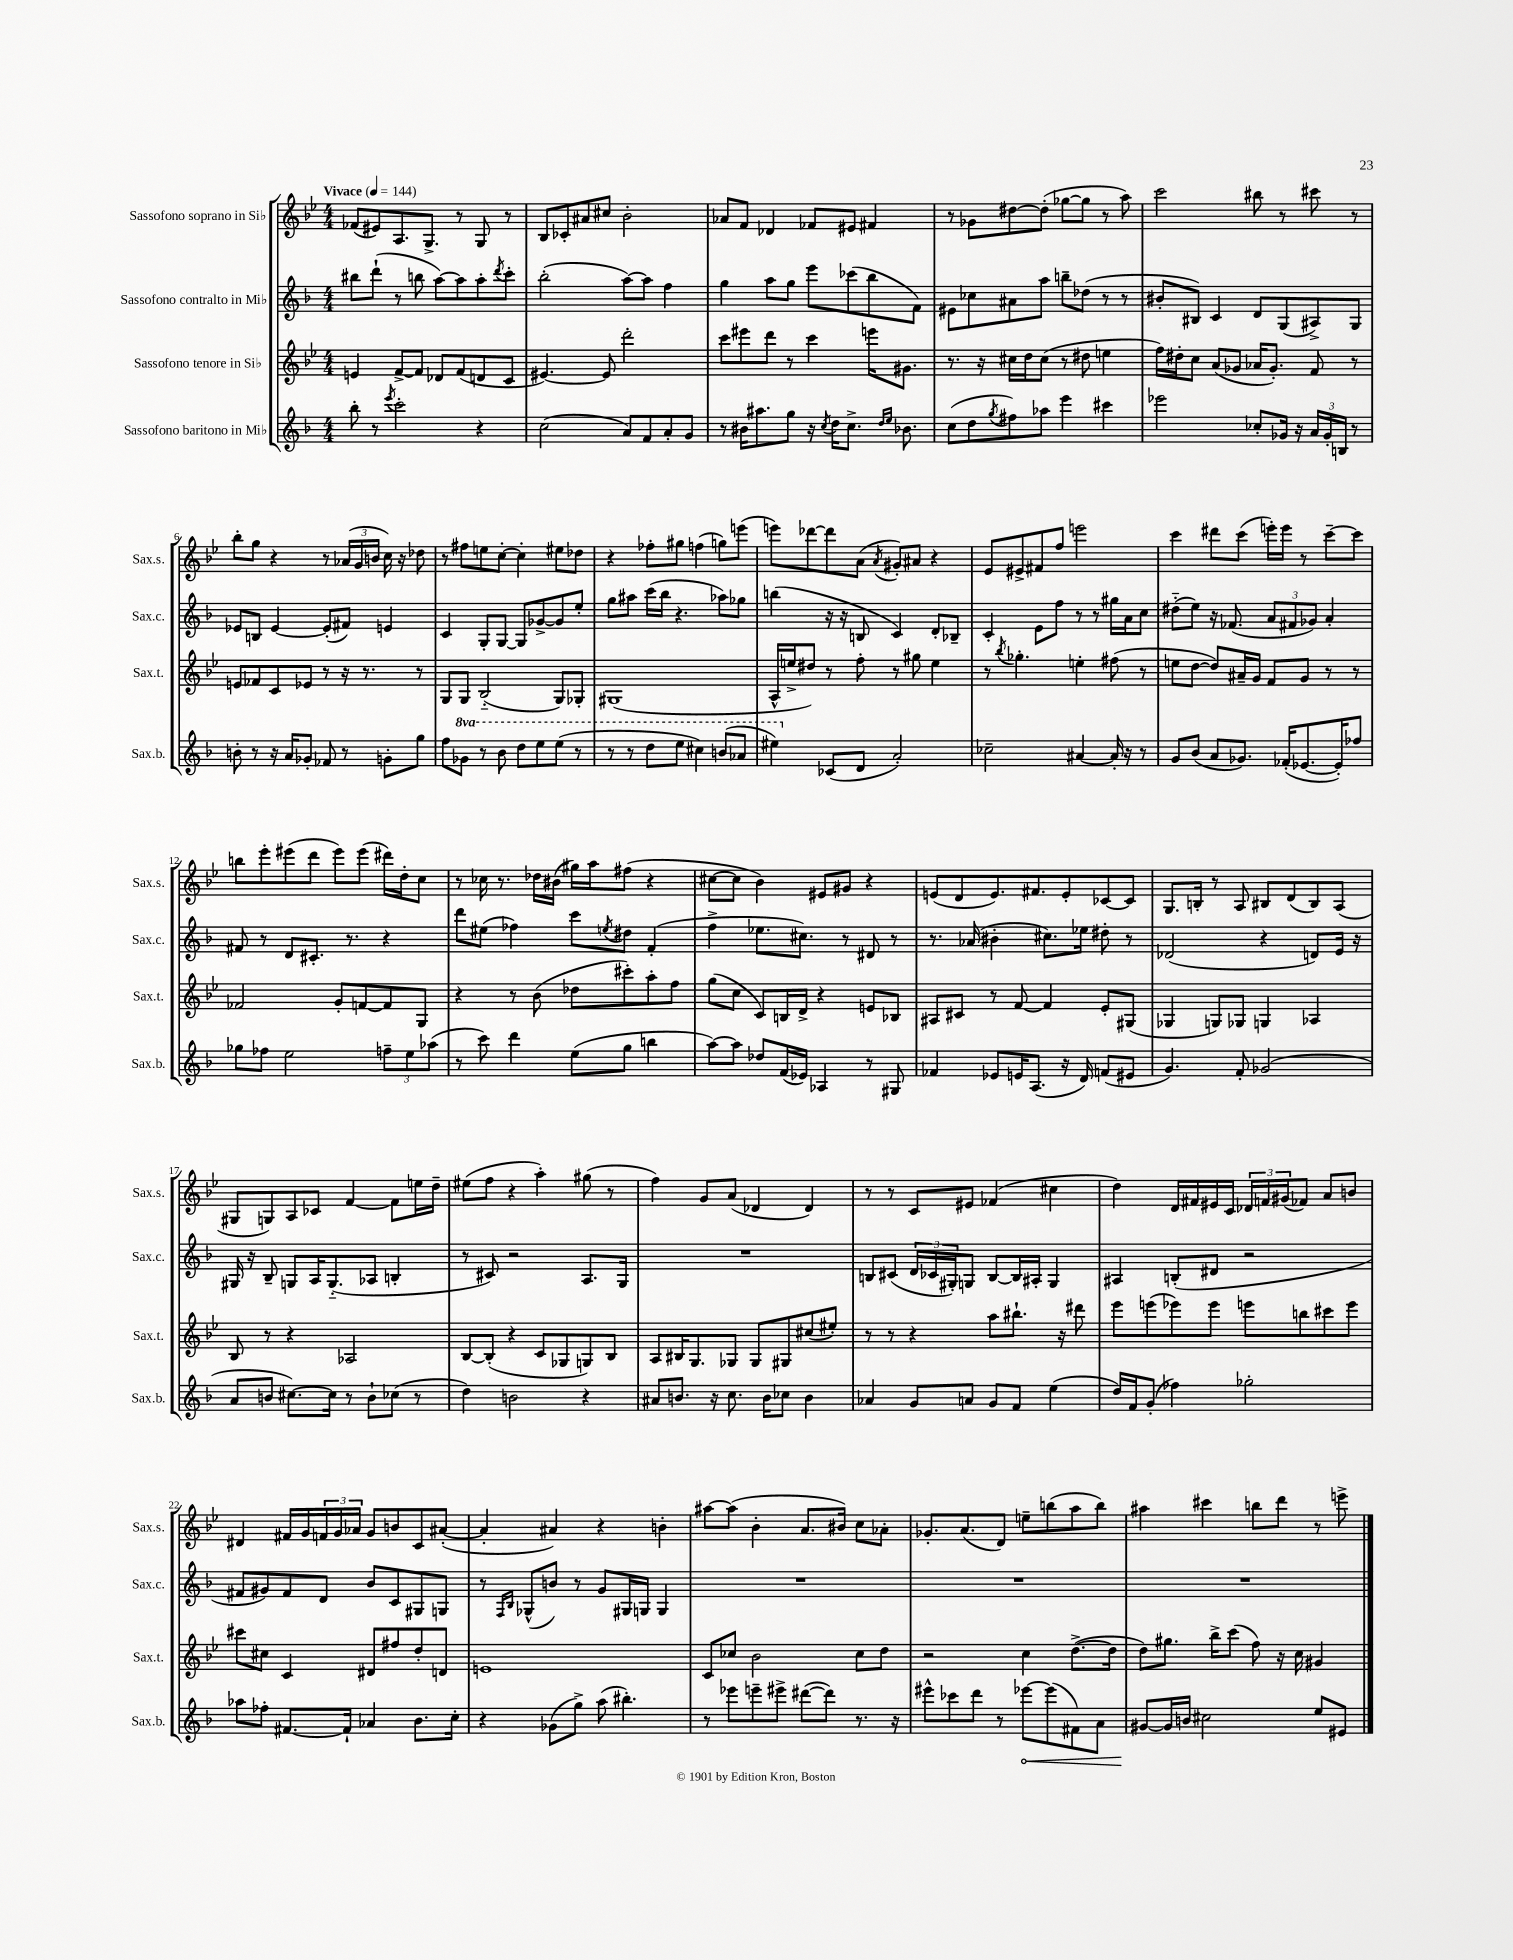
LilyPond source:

<<
\new StaffGroup <<
\new Staff = "s0" \with { instrumentName = "Sassofono soprano in Sib" shortInstrumentName = "Sax.s." } {
    \clef treble \key bes \major \numericTimeSignature \time 4/4 \tempo "Vivace" 4 = 144
    fes'8( eis'8) a8. g8.-> r8 g8 r8 |
    bes8 ces'8-. ais'8 cis''8 bes'2-. |
    aes'8 f'8 des'4 fes'8 eis'8 fis'4 |
    r8 ges'8 dis''8~ dis''8-.( ges''8~ ges''8 r8 a''8) |
    c'''2 bis''8 r8 cis'''8 r8 |
    bes''8-. g''8 r4 r8 \tuplet 3/2 { aes'16( g'16 b'16 } c''16) r16 des''8 |
    r8 fis''8 e''8 c''8~-. c''4-. eis''8 des''8 |
    r4 fes''8-. gis''8 f''4( g''8) e'''8( |
    e'''8) des'''8~ des'''8 a'8( \acciaccatura { a'8 } gis'8-.) ais'8 r4 |
    ees'8 eis'8-> fis'8 f''8 e'''2 |
    c'''4 dis'''8 c'''8( e'''16-.) e'''16 r8 c'''8~-- c'''8 |
    b''8 ees'''8-. eis'''8( d'''8 eis'''8) eis'''8( dis'''16) d''16-. c''8 |
    r8 ces''16 r8. des''16 bis'16( gis''16) a''16 fis''8( r4 |
    cis''8~ cis''8 bes'4) eis'8 gis'8 r4 |
    e'8( d'8 e'8.) fis'8. e'8-. ces'8~ ces'8 |
    g8. b16-. r8 a8 bis8 d'8( bis8) a8( |
    gis8 g8) a8 ces'8 f'4~ f'8 e''16 d''16-- |
    eis''8( f''8 r4 a''4-.) gis''8( r8 |
    f''4) g'8 a'8( des'4 des'4) |
    r8 r8 c'8 eis'8 fes'4( cis''4 |
    d''4) d'16 fis'16 eis'16 c'16 \tuplet 3/2 { des'16 f'16 gis'16( } fes'8) a'8 b'8 |
    dis'4 fis'16 g'16 \tuplet 3/2 { f'16 g'16 aes'16 } g'8 b'8 c'8 ais'8~-.( |
    ais'4-. ais'4) r4 b'4-. |
    ais''8~ ais''8( bes'4-. a'8. bis'16) c''8 aes'8-. |
    ges'8.-. a'8.( d'8) e''8-- b''8( a''8 b''8) |
    ais''4 cis'''4 b''8 d'''8 r8 e'''8-> \bar "|." |
}
\new Staff = "s1" \with { instrumentName = "Sassofono contralto in Mib" shortInstrumentName = "Sax.c." } {
    \clef treble \key f \major \numericTimeSignature \time 4/4
    bis''8 d'''8-!( r8 b''8 a''8~) a''8 a''8-. \acciaccatura { d'''8 } c'''8-. |
    bes''2-.( a''8~) a''8 f''4 |
    g''4 a''8 g''8 e'''8 ces'''8( bes''8 f'8) |
    eis'8 ces''8 ais'8 a''8 b''8-- des''8( r8 r8 |
    bis'8-. bis8) c'4 d'8 g8( ais8->) g8 |
    ees'8 b8 ees'4~ ees'8-.( fis'8) e'4 |
    c'4 g8-. g8~ g8 ges'8~-> ges'8 e''8-. |
    g''8 ais''8 c'''16( bes''16 r4. aes''8) ges''8 |
    b''4( r16 r16 b8 c'4) d'8-. bes8-- |
    c'4-. e'8 f''8 r8 r8 gis''16 a'16 c''8 |
    dis''8-_( e''8) r16 fes'8.( \tuplet 3/2 { a'8 fis'8 ges'8) } a'4-. |
    fis'8 r8 d'8 cis'8.-. r8. r4 |
    d'''8 eis''8( fes''4) c'''8 \acciaccatura { e''8 } dis''8 f'4-.( |
    f''4-> ees''8. cis''8.) r8 dis'8 r8 |
    r8. aes'16( bis'4-. cis''8.) ees''16 dis''8-. r8 |
    des'2( r4 d'8) e'16 r16 |
    gis16 r16 bes8-- g8 a16 g8.-_( aes8 b4-. |
    r8 cis'8) r2 a8. g16 |
    R1 |
    b8 cis'8( \tuplet 3/2 { d'16 ces'16 gis16-.) } g8 b8~ b16 ais16-. g4 |
    ais4 b8-.( dis'8 r2 |
    fis'8 gis'8) fis'8 d'8 bes'8 c'8 gis8 g8 |
    r8 \grace { f16 bes16 } ges8-^( b'8) r8 g'8 gis16 g16 g4 |
    R1 |
    R1 |
    R1 \bar "|." |
}
\new Staff = "s2" \with { instrumentName = "Sassofono tenore in Sib" shortInstrumentName = "Sax.t." } {
    \clef treble \key bes \major \numericTimeSignature \time 4/4
    e'4 f'8~-> f'8 des'8 f'8( d'8 c'8 |
    eis'4.~) eis'8 d'''2-. |
    c'''8 eis'''8 d'''8 r8 c'''4 e'''16 gis'8. |
    r8. r16 cis''16 d''16 cis''8( r8 dis''8 e''4 |
    f''16) dis''16-. c''8 a'8( ges'8 aes'16 ges'8.-.) f'8 r8 |
    e'8 fes'8 c'8 ees'8 r8 r16 r8. r8 |
    g8 g8 bes2-_( g8) ges8-. |
    gis1( |
    a16-^ e''16-> dis''8) r8 f''8-. r8 gis''8 e''4 |
    r8 \acciaccatura { bes''8 } ges''4.-. e''4-. fis''8( r8 |
    e''8 d''8~ d''8) ais'16-- g'16 f'8 g'8 r8 r8 |
    fes'2 g'8-. f'8~ f'8 g8 |
    r4 r8 bes'8( des''8 cis'''8-.) a''8-. f''8 |
    g''8( c''8 c'8) b16 d'16-> r4 e'8 bes8 |
    ais8 cis'8 r8 f'8~ f'4 ees'8-. gis8( |
    ges4 g8) ges8 g4 aes4 |
    bes8 r8 r4 aes2 |
    bes8~ bes8-.( r4 c'8 ges8 g8) bes8 |
    a8 bis16 g8. ges8 ges8 gis8 cis''8( eis''8-.) |
    r8 r8 r4 a''8 bis''8.-! r16 dis'''8 |
    ees'''8 e'''8( ees'''8) ees'''8 e'''8 b''8 cis'''8 e'''8 |
    cis'''8 cis''8 c'4 dis'8 fis''8 d''8-. d'8 |
    e'1 |
    c'8 ces''8 bes'2 ces''8 d''8 |
    r2 c''4 d''8.~->( d''16 |
    d''8) gis''8. bes''16-> c'''8( f''8) r16 c''16 gis'4 \bar "|." |
}
\new Staff = "s3" \with { instrumentName = "Sassofono baritono in Mib" shortInstrumentName = "Sax.b." } {
    \clef treble \key f \major \numericTimeSignature \time 4/4 \set Staff.ottavationMarkups = #ottavation-simple-ordinals
    bes''8-. r8 \acciaccatura { e'''8 } c'''2-. r4 |
    c''2( a'8) f'8 a'8-. g'8 |
    r8 bis'16 ais''8. g''8 r16 \acciaccatura { c''8 } d''16 c''8.-> \grace { d''16 e''16 } bes'8. |
    c''8( d''8 \acciaccatura { g''8 } fis''8) aes''8 e'''4 cis'''4 |
    ees'''2 ces''8-. ges'16 r16 \tuplet 3/2 { a'16 ges'16-. b16 } r8 |
    b'8-. r8 r16 a'16 ges'8-. fes'8 r8 g'8-. g''8 |
    f''8 \ottava #1 ges''8 r8 bes''8 d'''8 e'''8 e'''8( r8 |
    r8 r8 d'''8 e'''8 cis'''4) b''8( aes''8 |
    eis'''4) \ottava #0 ces'8( d'8 a'2-.) |
    ces''2-- ais'4~ ais'16-. r16 r8 |
    g'8 bes'8( a'8 ges'8.) fes'16-.( ees'8.~ ees'16-.) fes''8 |
    ges''8 fes''8 e''2 \tuplet 3/2 { f''8-- e''8 aes''8( } |
    r8 c'''8) d'''4 e''8( g''8 b''4 |
    a''8~) a''8 des''8 f'16( ees'16) aes4 r8 gis8 |
    fes'4 ees'8 e'16 a8.( r16 d'16) f'8( eis'8 |
    g'4.) f'8-. ges'2( |
    a'8 b'8 cis''8.~) cis''16 r8 b'8-! ces''8( r8 |
    d''4) b'2 r4 |
    ais'8 b'8. r16 c''8. b'16 ces''8 b'4 |
    aes'4 g'8 a'8 g'8 f'8 e''4( |
    d''16) f'16 g'8-.( fes''4) ges''2-. |
    aes''8 fes''8-. fis'8.~ fis'16-! aes'4 bes'8. c''16-. |
    r4 ges'8( g''8->) a''8( bis''4.-.) |
    r8 ees'''8 e'''8-- eis'''8-> dis'''8~( dis'''8) r8. r16 |
    eis'''8-^ ces'''8 d'''8 r8 \once \override Hairpin.circled-tip = ##t ees'''8~\< ees'''8( fis'8) a'8 |
    gis'8~\! gis'16 b'16 cis''2 e''8 eis'8 \bar "|." |
}
>>
>>
